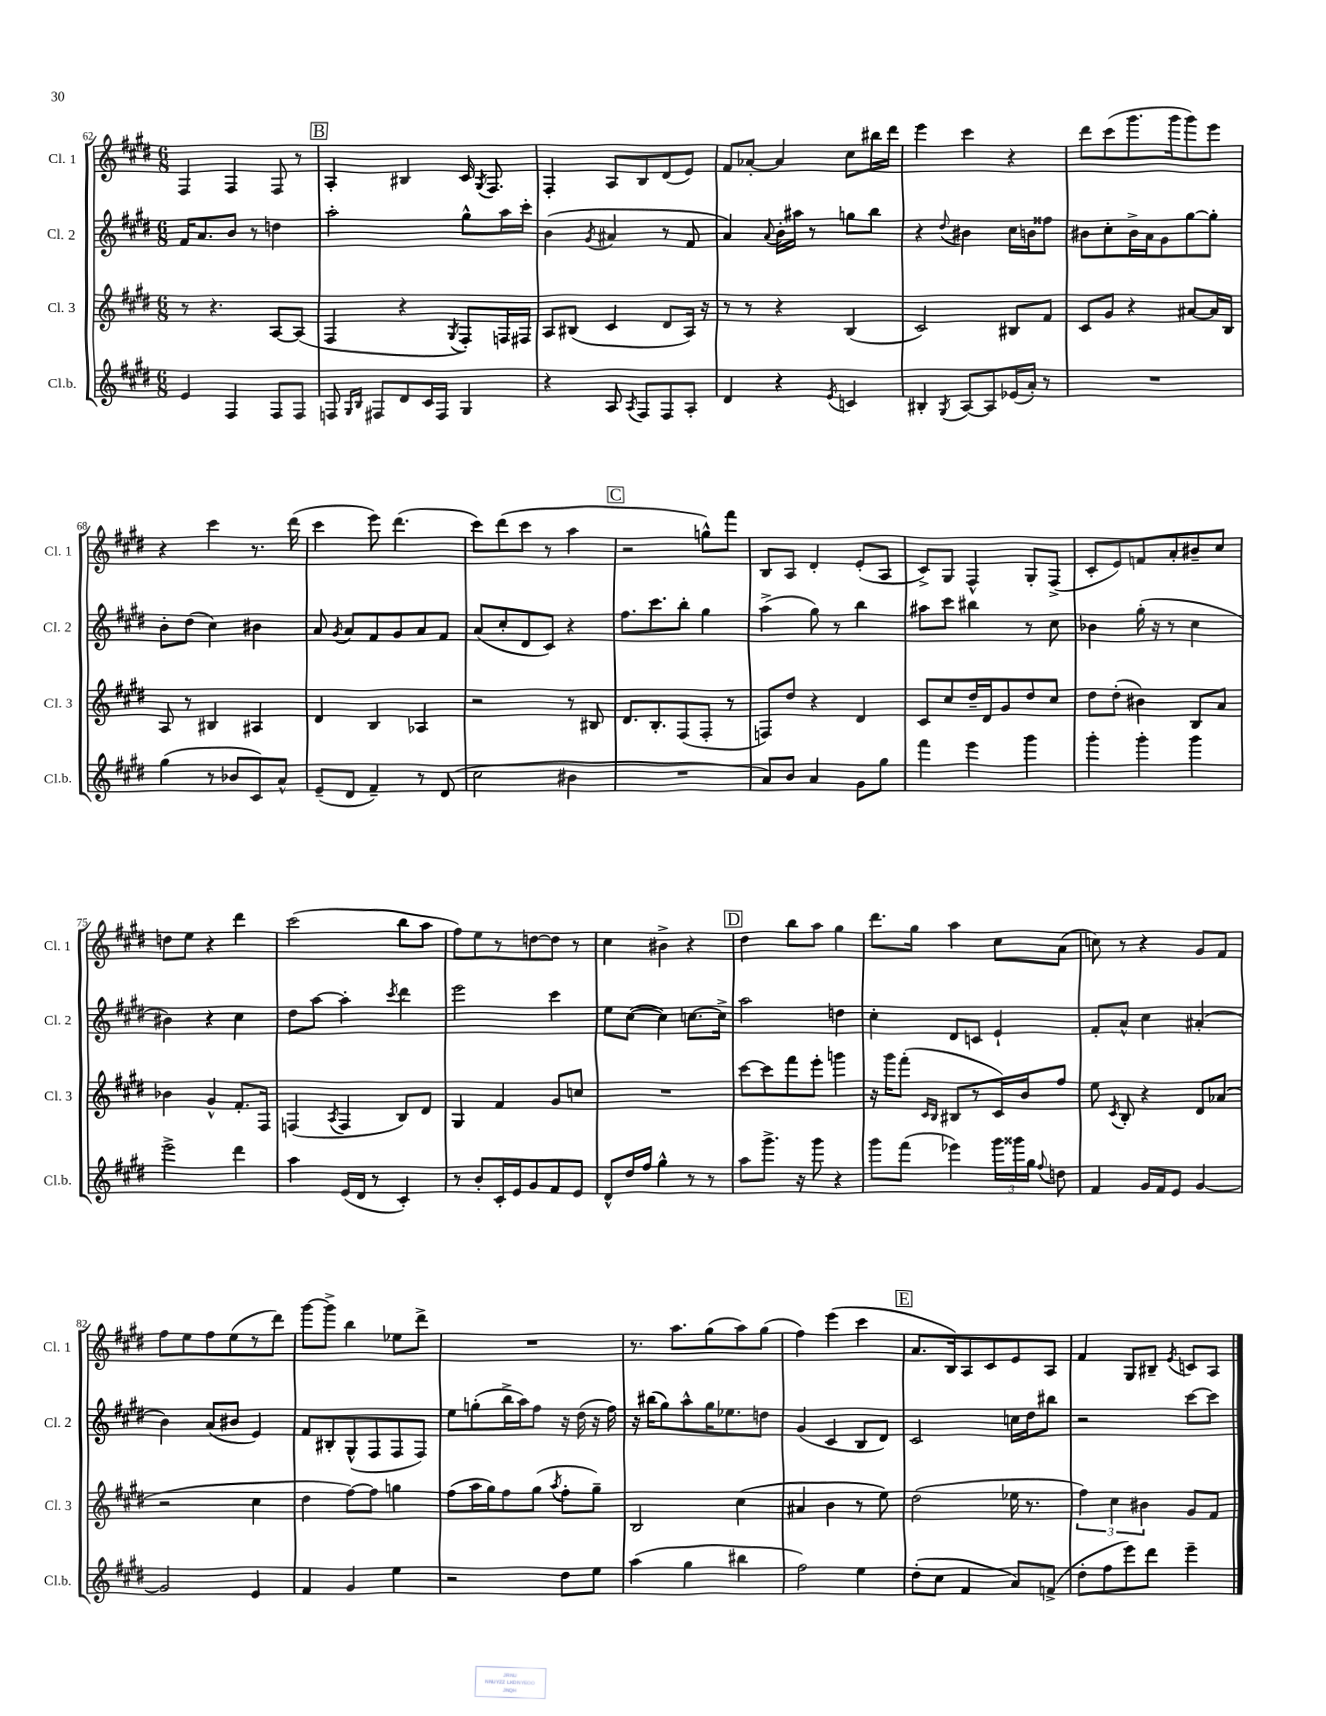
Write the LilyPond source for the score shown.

<<
\new StaffGroup <<
\new Staff = "s0" \with { instrumentName = "Cl. 1" shortInstrumentName = "Cl. 1" } {
    \clef treble \key e \major \numericTimeSignature \time 6/8
    \autoBeamOff fis4 fis4 fis8 r8 |
    \mark \markup { \box "B" } a4-. bis4 cis'16 \acciaccatura { gis8 } fis8. |
    fis4-. a8[ b8 dis'8( e'8]) |
    fis'8[ aes'8]~-. aes'4 cis''8[ bis''16 dis'''16] |
    e'''4 cis'''4 r4 |
    dis'''8[ cis'''8( gis'''8. gis'''16 gis'''8) e'''8] |
    r4 cis'''4 r8. dis'''16( |
    cis'''4 e'''8) dis'''4.( |
    cis'''8[) dis'''8( cis'''8] r8 a''4 |
    \mark \markup { \box "C" } r2 g''8[-^) fis'''8] |
    b8[ a8] dis'4-. e'8[-.( a8] |
    cis'8[->) gis8] fis4-^ gis8[-. fis8]->( |
    cis'8[-. e'8) f'8 a'8-. bis'8-- cis''8] |
    d''8[ e''8] r4 dis'''4 |
    cis'''2( b''8[ a''8] |
    fis''8[) e''8 r8 d''8~ d''8] r8 |
    cis''4 bis'4-> r4 |
    \mark \markup { \box "D" } dis''4 b''8[ a''8] gis''4 |
    dis'''8.[ gis''16] a''4 cis''8[ a'8]( |
    c''8) r8 r4 gis'8[ fis'8] |
    fis''8[ e''8 fis''8 e''8( r8 dis'''8]) |
    gis'''8[~ gis'''8]-> b''4 ees''8[ dis'''8]-> |
    R2. |
    r8. a''8.[ gis''8( a''8) gis''8]( |
    fis''4) e'''4( cis'''4 |
    \mark \markup { \box "E" } a'8.[ b16) a8 cis'8 e'8 a8] |
    fis'4 gis8[ bis8]-- \acciaccatura { e'8 } c'8[ a8] \bar "|." |
}
\new Staff = "s1" \with { instrumentName = "Cl. 2" shortInstrumentName = "Cl. 2" } {
    \clef treble \key e \major \numericTimeSignature \time 6/8
    \autoBeamOff fis'16[ a'8. b'8] r8 d''4 |
    \mark \markup { \box "B" } a''2-. gis''8[-^ a''16 cis'''16]-. |
    b'4( \acciaccatura { gis'8 } ais'4 r8 fis'8 |
    a'4) \appoggiatura { a'8 } b'16[-. ais''16] r8 g''8[ b''8] |
    r4 \appoggiatura { dis''8 } bis'4 cis''16[ b'16 fisis''8] |
    bis'8[ cis''8-. bis'16-> a'16 gis'8 gis''8~ gis''8]-. |
    b'8[-. dis''8]( cis''4) bis'4 |
    a'8 \acciaccatura { gis'8 } a'8[ fis'8 gis'8 a'8 fis'8] |
    a'8[( cis''8-. dis'8 cis'8]) r4 |
    \mark \markup { \box "C" } fis''8.[ cis'''8. b''8]-. gis''4 |
    a''4->( gis''8) r8 b''4 |
    ais''8[ cis'''8] bis''4 r8 cis''8 |
    bes'4 gis''16-.( r16 r8 cis''4 |
    bis'4) r4 cis''4 |
    dis''8[ a''8]~ a''4-. \acciaccatura { cis'''8 } dis'''4 |
    e'''2 cis'''4 |
    e''8[ cis''8]~( cis''4) c''8.[~ c''16]-> |
    \mark \markup { \box "D" } a''2 d''4 |
    cis''4-. dis'8[ c'8] e'4-! |
    fis'8[-. a'8]-^ cis''4 ais'4-.( |
    b'4) a'8[( bis'8] e'4) |
    fis'8[ bis8-. gis8-^( fis8 fis8 fis8]) |
    e''8[ g''8-.( b''16-> a''16) fis''8] r16 dis''16( r16 fis''16) |
    r16 bis''16[( gis''8) a''8-^ gis''16 ees''8. d''8] |
    gis'4( cis'4 b8[ dis'8]) |
    \mark \markup { \box "E" } cis'2 c''16[ dis''16 bis''8] |
    r2 cis'''8[~ cis'''8] \bar "|." |
}
\new Staff = "s2" \with { instrumentName = "Cl. 3" shortInstrumentName = "Cl. 3" } {
    \clef treble \key e \major \numericTimeSignature \time 6/8
    \autoBeamOff r8 r4. a8[~ a8]( |
    \mark \markup { \box "B" } fis4 r4 \acciaccatura { gis8 } fis8[-.) f16 fis16] |
    a8[ bis8]( cis'4 dis'8[ a16]) r16 |
    r8 r8 r4 b4( |
    cis'2) bis8[ fis'8] |
    cis'8[ gis'8] r4 ais'8[~ ais'16 b16] |
    a8 r8 bis4 ais4 |
    dis'4 b4 aes4 |
    r2 r8 bis8 |
    \mark \markup { \box "C" } dis'8.[ b8.-. fis8( fis8]-. r8 |
    f8[) dis''8] r4 dis'4 |
    cis'8[ cis''8 dis''16-- dis'16 gis'8 dis''8 cis''8] |
    dis''8[ dis''8]-.( bis'4) b8[ a'8] |
    bes'4 gis'4-^ fis'8.[-. fis16] |
    f4( \acciaccatura { a8 } f4 b8[) dis'8] |
    gis4 fis'4 gis'8[ c''8] |
    R2. |
    \mark \markup { \box "D" } cis'''8[~ cis'''8 fis'''8 e'''8]-. g'''4 |
    r16 gis'''16[ fis'''8]-.( \grace { cis'16[ b16] } bis8[ r8 cis'16) b'16 fis''8] |
    e''8 \acciaccatura { cis'8 } b8-. r4 dis'8[ aes'8]( |
    r2 cis''4 |
    dis''4 fis''8[~) fis''8] g''4 |
    fis''8[( a''16 gis''16) fis''8 gis''8]( \acciaccatura { a''8 } fis''8[-. gis''8]--) |
    b2 cis''4( |
    ais'4 b'4 r8 e''8) |
    \mark \markup { \box "E" } dis''2( ees''16 r8. |
    \tuplet 3/2 { fis''4) cis''4 bis'4 } gis'8[ fis'8] \bar "|." |
}
\new Staff = "s3" \with { instrumentName = "Cl.b." shortInstrumentName = "Cl.b." } {
    \clef treble \key e \major \numericTimeSignature \time 6/8
    \autoBeamOff e'4 fis4 fis8[ fis8] |
    \mark \markup { \box "B" } f8 \grace { gis16[ b16] } fis8[ dis'8 cis'16 fis16] gis4 |
    r4 a8 \acciaccatura { a8 } fis8[ fis8 a8]-. |
    dis'4 r4 \acciaccatura { e'8 } c'4 |
    bis4-. \acciaccatura { gis8 } a8[~ a8 ees'16( a'16]-.) r8 |
    R2. |
    gis''4( r8 bes'8[ cis'8) a'8]-^ |
    e'8[--( dis'8] fis'4--) r8 dis'8( |
    cis''2 bis'4 |
    \mark \markup { \box "C" } R2. |
    a'8[) b'8] a'4 gis'8[ gis''8] |
    fis'''4 e'''4 gis'''4 |
    gis'''4-. gis'''4-. gis'''4 |
    e'''2-> dis'''4 |
    a''4 e'16[( dis'16] r8 cis'4-.) |
    r8 b'8[-. cis'16-. e'16 gis'8 fis'8 e'8] |
    dis'8[-^ dis''16 fis''16] gis''4-^ r8 r8 |
    \mark \markup { \box "D" } a''8[ gis'''8.]-> r16 gis'''8 r4 |
    gis'''8[ fis'''8]( ees'''4) \tuplet 3/2 { gis'''16[ gisis'''16 gis''16] } \appoggiatura { fis''8 } d''8 |
    fis'4 gis'16[ fis'16 e'8] gis'4~ |
    gis'2 e'4 |
    fis'4 gis'4 e''4 |
    r2 dis''8[ e''8] |
    a''4( gis''4 bis''4 |
    fis''2) e''4 |
    \mark \markup { \box "E" } dis''8[-.( cis''8] fis'4 a'8[) f'8]->( |
    dis''8[-. fis''8 e'''8) dis'''8] e'''4-- \bar "|." |
}
>>
>>
\layout { \context { \Score currentBarNumber = #62 } }
